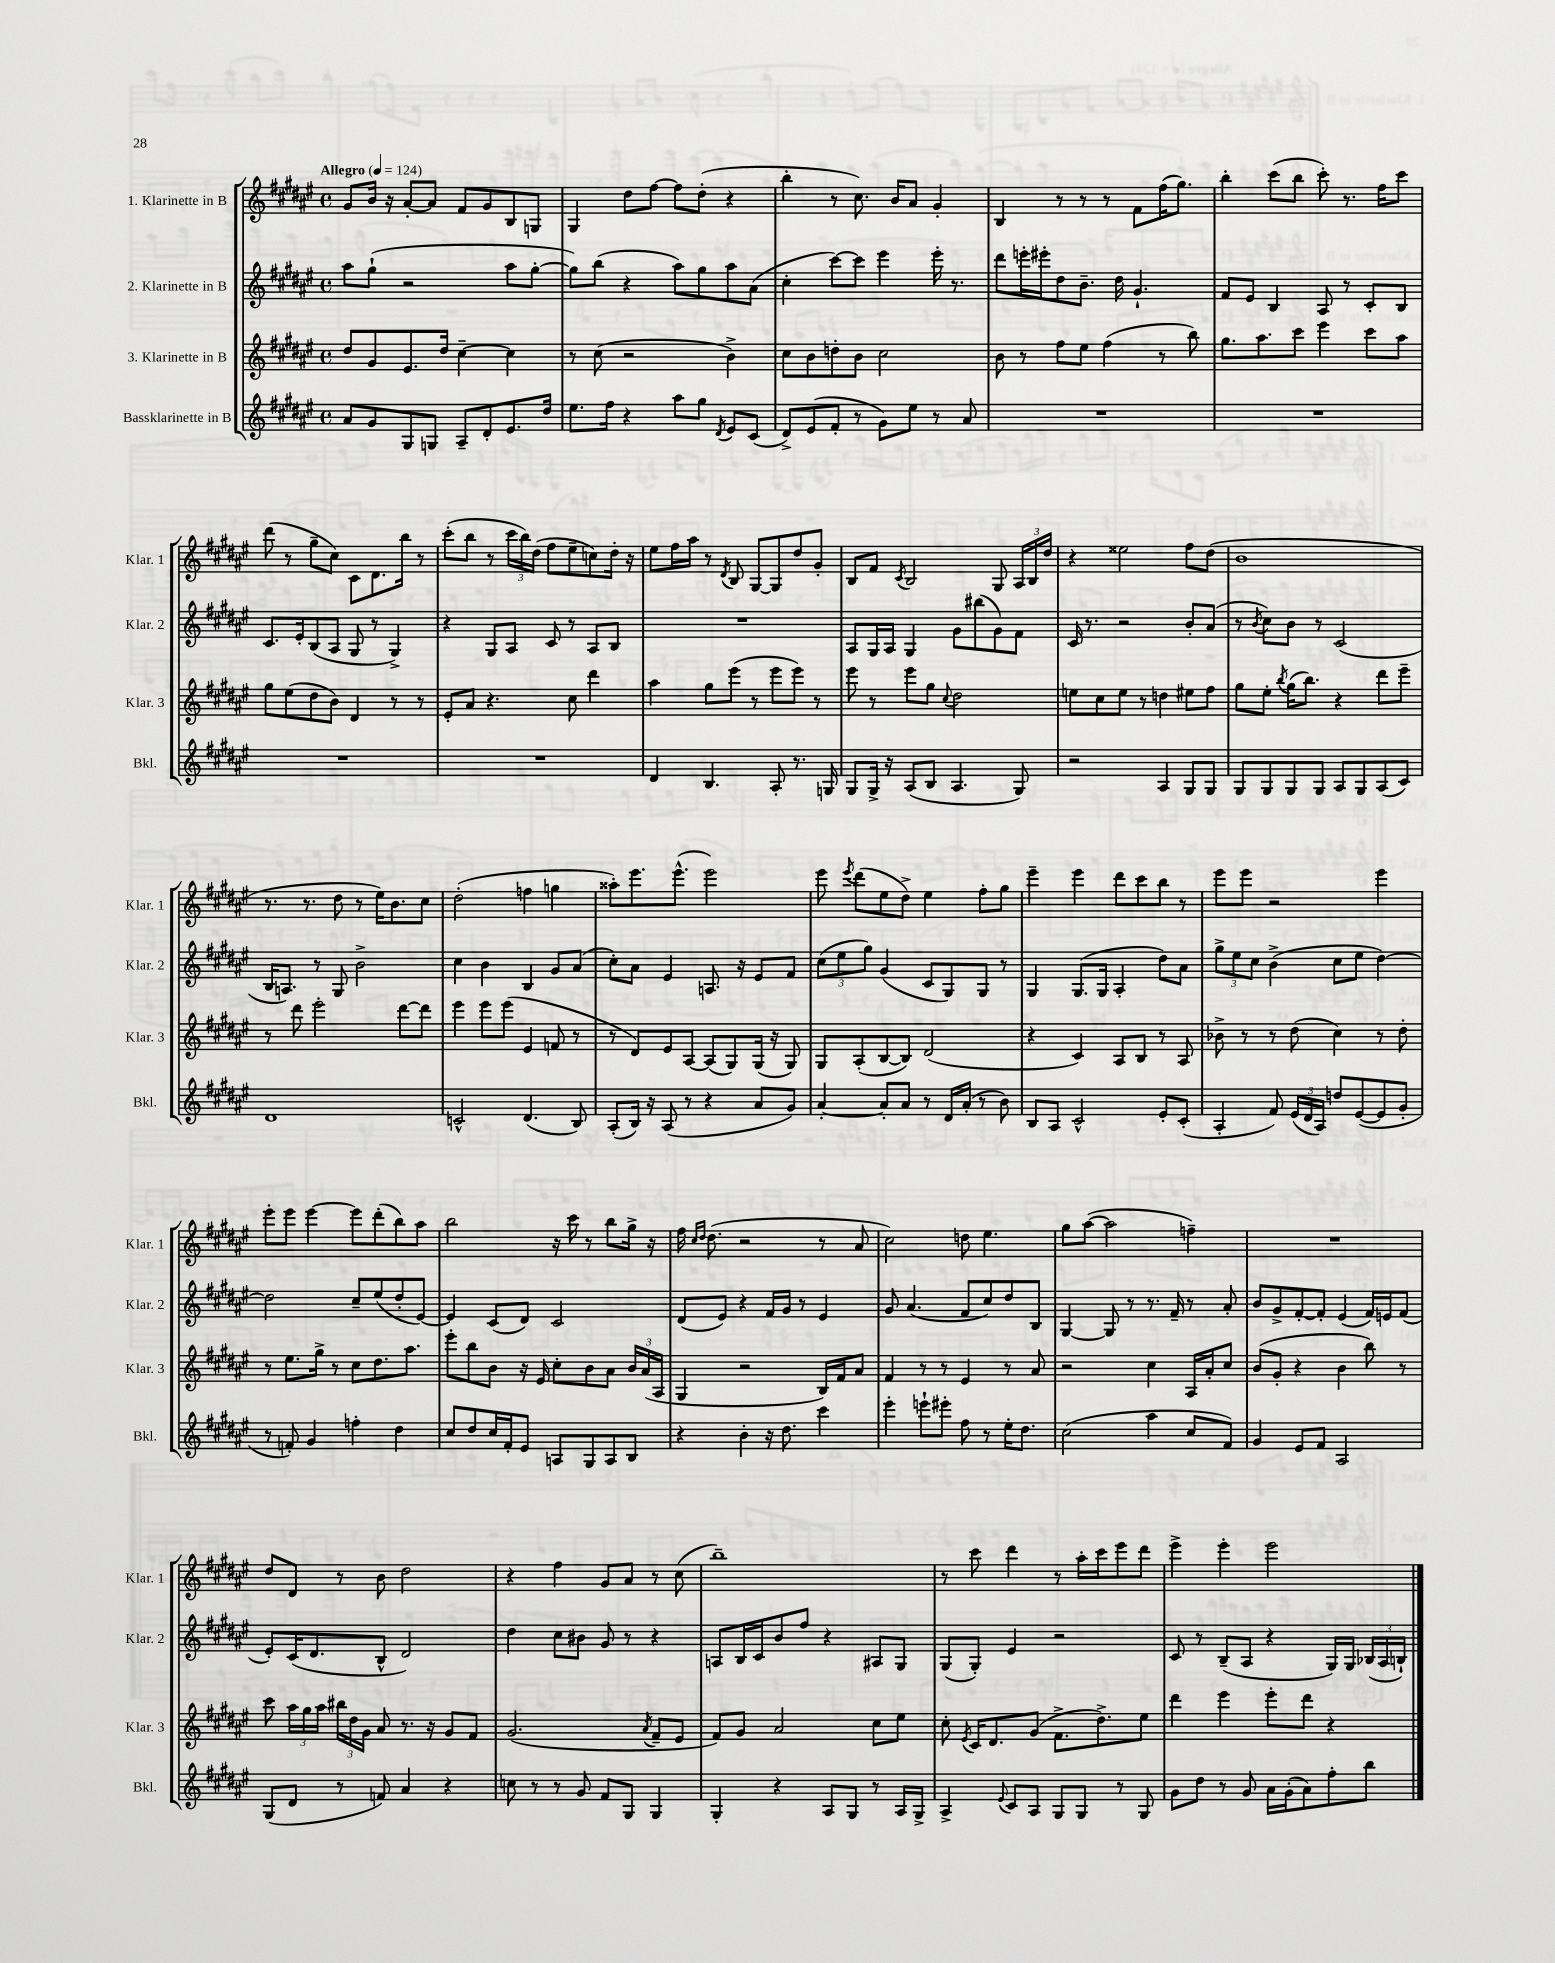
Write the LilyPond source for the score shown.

<<
\new StaffGroup <<
\new Staff = "s0" \with { instrumentName = "1. Klarinette in B" shortInstrumentName = "Klar. 1" } {
    \clef treble \key fis \major \defaultTimeSignature \time 4/4 \tempo "Allegro" 4 = 124
    \autoBeamOff gis'8[ b'16] r16 ais'8[~-. ais'8] fis'8[ gis'8 b8 g8] |
    gis4 dis''8[ fis''8]~ fis''8[ dis''8]-.( r4 |
    b''4-. r8 cis''8.) b'16[ ais'8] gis'4-. |
    b4 r8 r8 r8 fis'8[ fis''16( gis''8.]) |
    b''4-. cis'''8[( b''8] cis'''8-.) r8. fis''16[ cis'''8] |
    dis'''8( r8 gis''8[-- cis''8]) cis'8[ dis'8. b''16] r8 |
    cis'''8[-.( b''8] r8 \tuplet 3/2 { cis'''16[ b''16) dis''16]( } fis''8[ eis''8-- c''8) dis''16]-. r16 |
    eis''8[ fis''16 ais''16] r8 \acciaccatura { dis'8 } b8 gis8[~ gis8 dis''8 gis'8]-. |
    b8[ fis'8] \acciaccatura { cis'8 } b2 gis8 \tuplet 3/2 { ais16[ b16 dis''16] } |
    r4 eisis''2 fis''8[ dis''8]( |
    b'1 |
    r8. r8. dis''8 r8 eis''16[) b'8. cis''8] |
    dis''2-.( f''4 g''4 |
    aisis''8[-.) eis'''8. eis'''8.]-^( eis'''2) |
    eis'''8 \acciaccatura { eis'''8 } dis'''8[( eis''8 dis''8]->) eis''4 fis''8[-. gis''8] |
    eis'''4-- eis'''4 dis'''8[ cis'''8 b''8] r8 |
    eis'''8[ eis'''8] r2 eis'''4 |
    eis'''8[-. eis'''8] eis'''4~ eis'''8[ dis'''8-.( b''8) ais''8] |
    b''2 r16 cis'''16 r8 b''8[ gis''16]-> r16 |
    fis''16 \grace { cis''16[ dis''16] } dis''8.( r2 r8 ais'8 |
    cis''2) d''8 eis''4. |
    gis''8[ ais''8]~( ais''2 f''4--) |
    R1 |
    dis''8[ dis'8] r8 b'8 dis''2 |
    r4 fis''4 gis'8[ ais'8] r8 cis''8( |
    b''1--) |
    r8 cis'''8 dis'''4 r8 ais''16[-. cis'''16 eis'''8 dis'''8] |
    eis'''4-> eis'''4-. eis'''2 \bar "|." |
}
\new Staff = "s1" \with { instrumentName = "2. Klarinette in B" shortInstrumentName = "Klar. 2" } {
    \clef treble \key fis \major \defaultTimeSignature \time 4/4
    \autoBeamOff ais''8[ gis''8]-!( r2 ais''8[ gis''8]~-. |
    gis''8[) b''8]( r4 ais''8[) gis''8 ais''8 ais'8]( |
    cis''4-. cis'''8[~) cis'''8] eis'''4 eis'''16-. r8. |
    dis'''8[ e'''16-. eis'''16-. dis''8 b'8.]-- dis''16 gis'4.-! |
    fis'8[ eis'8] b4 ais8 r8 cis'8[-. b8] |
    cis'8.[ eis'16-. b8( ais8] gis8 r8 gis4->) |
    r4 gis8[ ais8] cis'8 r8 ais8[ b8] |
    R1 |
    ais8[ gis16 ais16] gis4 gis'8[ bis''8( gis'8) fis'8] |
    cis'16 r8. r2 b'8[-. ais'8]( |
    r8 \acciaccatura { b'8 } cis''8[) b'8] r8 cis'2( |
    b16[ a8.]) r8 gis8 b'2-> |
    cis''4 b'4 b4 gis'8[ ais'8]( |
    cis''8[-.) ais'8] eis'4 a8. r16 eis'8[ fis'8] |
    \tuplet 3/2 { cis''8[( eis''8 gis''8]) } gis'4( cis'8[ gis8) gis8] r8 |
    gis4 gis8.[( gis16] ais4-. dis''8[) ais'8] |
    \tuplet 3/2 { gis''8[-> eis''8 cis''8] } b'4->( cis''8[ eis''8] dis''4~) |
    dis''2 cis''8[-- eis''8( dis''8-. eis'8]~) |
    eis'4 cis'8[( dis'8]) cis'2 |
    dis'8[( eis'8]) r4 fis'16[ gis'16] r8 eis'4 |
    gis'8 ais'4.( fis'8[ cis''8) dis''8 b8] |
    gis4~ gis8 r8 r8. fis'16-- r8 ais'8-. |
    b'8[ gis'8-> fis'8~-. fis'8]-. eis'4( fis'16[) e'16 fis'8]( |
    eis'8[-.) cis'16( dis'8. b8]-^ dis'2) |
    dis''4 cis''8[ bis'8] gis'8 r8 r4 |
    a8[ b16 cis'16 b'8 fis''8] r4 ais8[ gis8] |
    gis8[( gis8]-.) eis'4 r2 |
    cis'8 r8 b8[--( ais8] r4 gis16[) gis16] \tuplet 3/2 { bes16[( ais16 b16]-!) } \bar "|." |
}
\new Staff = "s2" \with { instrumentName = "3. Klarinette in B" shortInstrumentName = "Klar. 3" } {
    \clef treble \key fis \major \defaultTimeSignature \time 4/4
    \autoBeamOff dis''8[ gis'8 eis'8. dis''16] cis''4~-- cis''4 |
    r8 cis''8( r2 b'4->) |
    cis''8[ b'8 d''8-. b'8] cis''2 |
    b'8 r8 fis''8[ eis''8] fis''4( r8 b''8) |
    gis''8.[ ais''8. cis'''8] eis'''4 cis'''8[ ais''8] |
    gis''8[ eis''8( dis''8 b'8]) dis'4 r8 r8 |
    eis'8[-. ais'8] r4. cis''8 dis'''4 |
    ais''4 gis''8[ eis'''8]( r8 eis'''8[ eis'''8]) r8 |
    eis'''8 r8 eis'''8[ gis''8] \appoggiatura { cis''8 } dis''2 |
    e''8[ cis''8 e''8] r8 d''4 eis''8[ fis''8] |
    gis''8[ eis''8]-. \acciaccatura { b''8 } gis''16[( b''8.]) r4 dis'''8[ eis'''8]-- |
    r8 dis'''8 eis'''2-. dis'''8[~ dis'''8] |
    eis'''4 eis'''8[ eis'''8]( eis'4 f'8 r8 |
    r8 dis'8[) eis'8 ais8]~ ais8[( gis8) gis16]( r16 gis8) |
    gis8[ ais8-.( b8~ b8]) dis'2( |
    r4 cis'4) ais8[ b8] r8 ais8 |
    bes'8-> r8 r8 dis''8( cis''4) r8 dis''8-. |
    r8 eis''8.[ gis''16]-> r8 cis''8[ dis''8. ais''8.] |
    eis'''8[-. b''8 b'8] r16 eis'16 cis''8[-. b'8 ais'8] \tuplet 3/2 { b'16[ ais'16( ais16] } |
    gis4 r2 b16[) fis'16 ais'8] |
    fis'4 r8 r8 eis'4 r8 ais'8 |
    r2 cis''4 ais16[ ais'16-. cis''8] |
    b'8[( gis'8]-. r4 b'4 b''8) r8 |
    cis'''8 \tuplet 3/2 { ais''16[ gis''16 ais''16] } \tuplet 3/2 { bis''16[ dis''16 gis'16] } ais'8 r8. r16 gis'8[ fis'8] |
    gis'2.( \acciaccatura { ais'8 } fis'8[-- eis'8] |
    fis'8[) gis'8] ais'2 cis''8[ eis''8] |
    cis''8-. \acciaccatura { eis'8 } cis'16[ dis'8. gis'8]( fis'8.[-> dis''8.->) eis''8] |
    dis'''4 eis'''4 eis'''8[-. dis'''8] r4 \bar "|." |
}
\new Staff = "s3" \with { instrumentName = "Bassklarinette in B" shortInstrumentName = "Bkl." } {
    \clef treble \key fis \major \defaultTimeSignature \time 4/4
    \autoBeamOff ais'8[ gis'8 gis8 g8] ais8[-- dis'8-. eis'8. dis''16] |
    eis''8.[ fis''16] r4 ais''8[ gis''8] \acciaccatura { dis'8 } eis'8[ cis'8]( |
    dis'8[->) eis'8( fis'8]-. r8 gis'8[) eis''8] r8 ais'8 |
    R1 |
    R1 |
    R1 |
    R1 |
    dis'4 b4. ais8-. r8. g16 |
    gis8[ gis16]-> r16 ais8[( b8] ais4. gis8) |
    r2 ais4 gis8[ gis8] |
    gis8[ gis8 gis8 gis8] ais8[ gis8 ais8( cis'8]) |
    dis'1 |
    c'2-^ dis'4.( b8) |
    ais8[-.( b16]) r16 ais8( r8 r4 ais'8[ gis'8]) |
    ais'4~-. ais'8[-. ais'8] r8 dis'16[ ais'16]-.( r8 b'8) |
    b8[ ais8] cis'2-^ eis'8[-. cis'8]-.( |
    ais4-. fis'8) \tuplet 3/2 { eis'16[( dis'16 ais16]) } d''8[ eis'8~( eis'8 gis'8]-. |
    r8 f'8-.) gis'4 f''4-. dis''4 |
    cis''8[ dis''8 cis''16 fis'16-. eis'8] a8[ gis8 a8 b8] |
    r4 b'4-. r16 dis''8. cis'''4 |
    eis'''4-. e'''8[-! eis'''8]-. fis''8 r8 eis''16[-. dis''8.] |
    cis''2( ais''4 cis''8[ fis'8]) |
    gis'4 eis'8[ fis'8] ais2 |
    gis8[( dis'8] r8 f'8) ais'4 r4 |
    c''8 r8 r8 gis'8 fis'8[ gis8] gis4 |
    gis4-. r4 ais8[ gis8] r8 ais16[ gis16]-> |
    ais4-> \appoggiatura { eis'8 } cis'8[ ais8] gis8[ gis8] r8 gis8 |
    gis'8[ dis''8] r8 gis'8 ais'16[ gis'16-.( ais'8) fis''8-. b''8] \bar "|." |
}
>>
>>
\layout { \context { \Score \remove "Bar_number_engraver" } }
